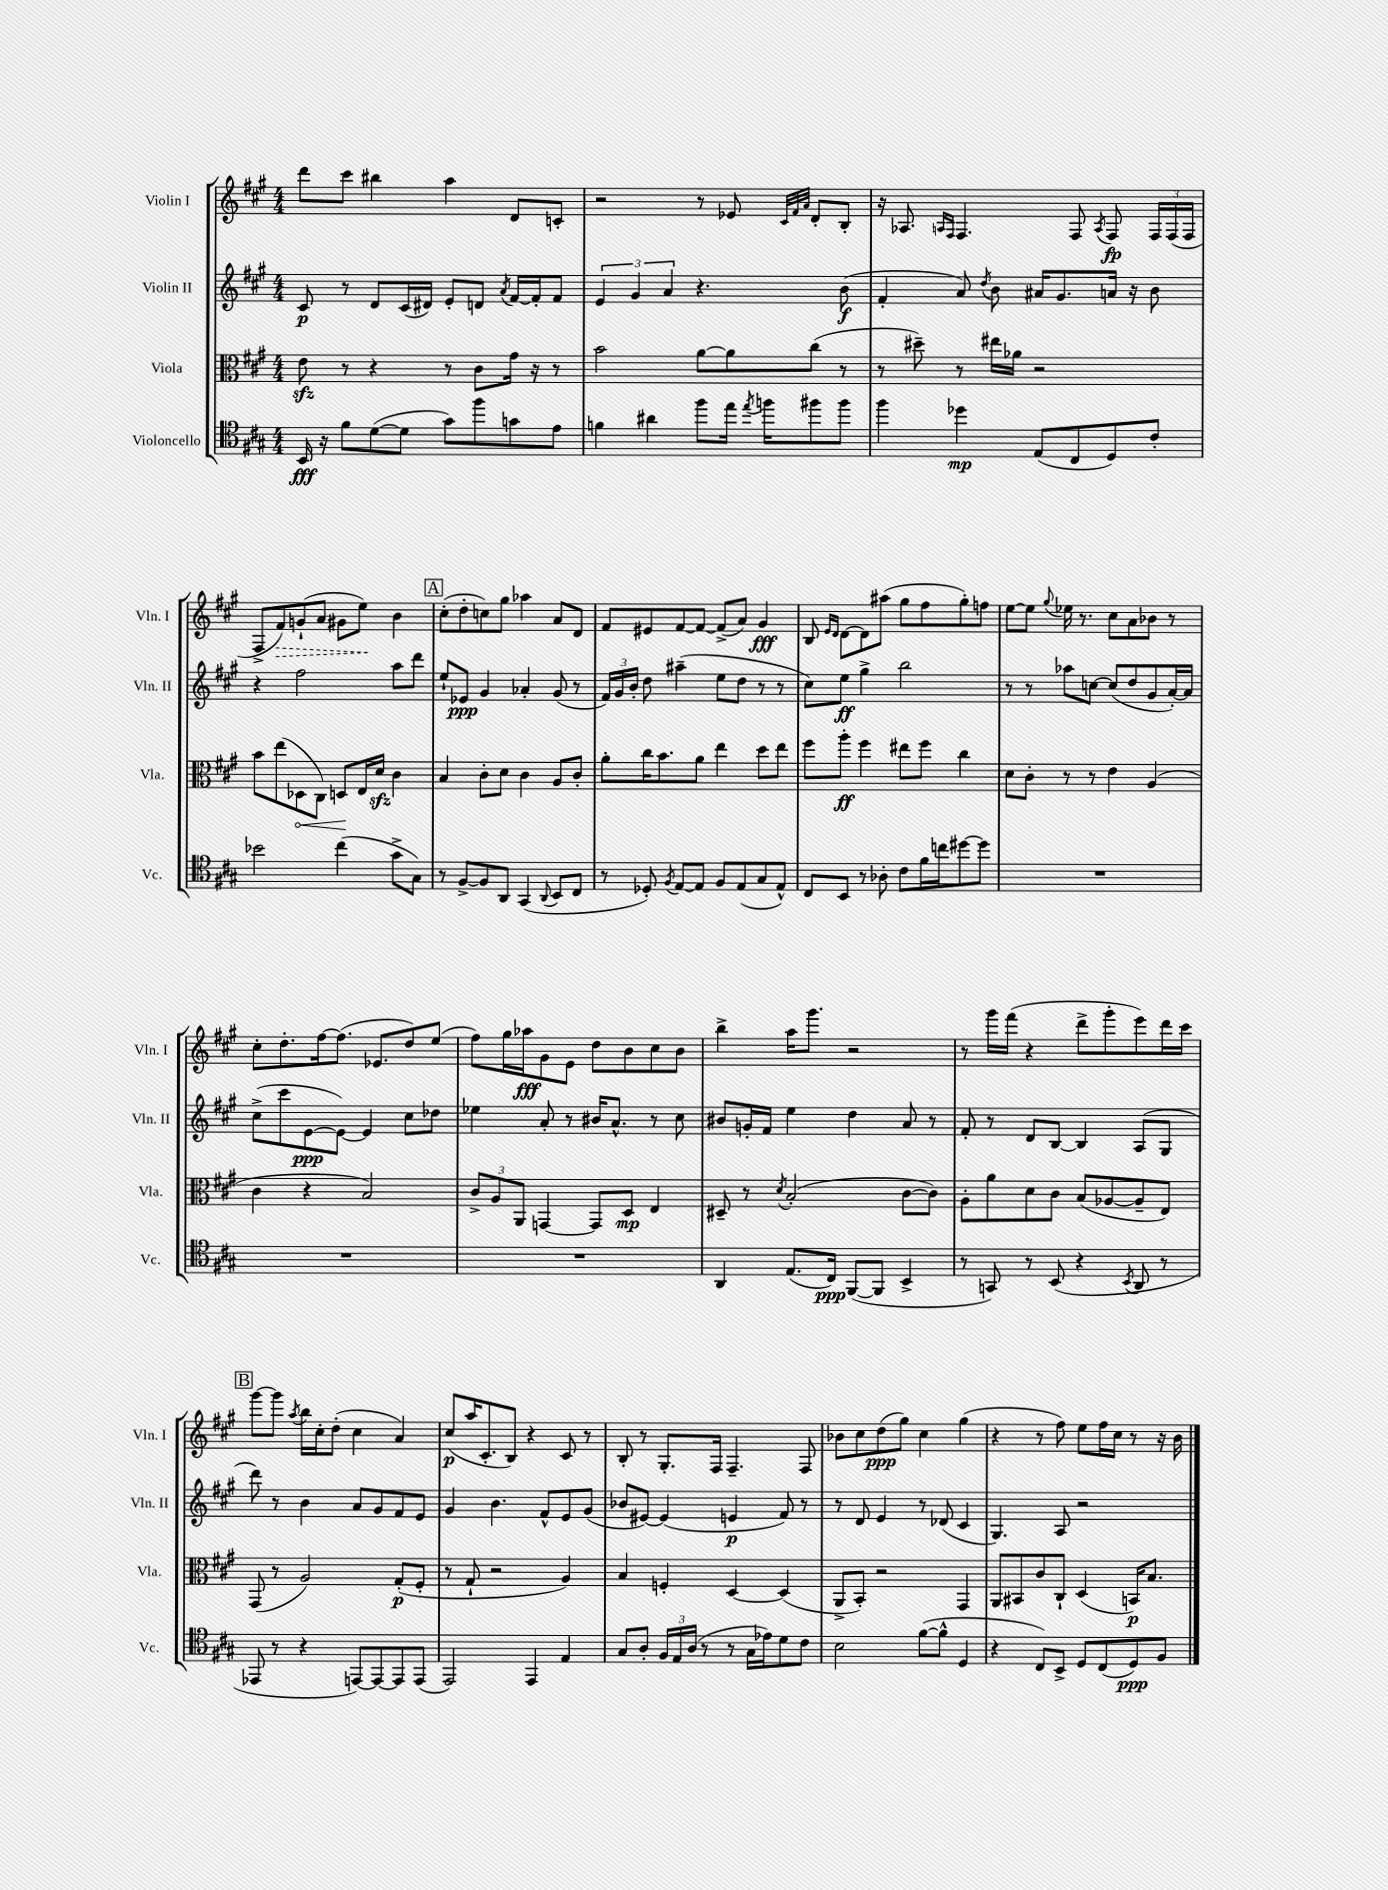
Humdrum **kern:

**kern	**kern	**kern	**kern
*staff4	*staff3	*staff2	*staff1
*clefC4	*clefC3	*clefG2	*clefG2
*k[f#c#g#]	*k[f#c#g#]	*k[f#c#g#]	*k[f#c#g#]
*M4/4	*M4/4	*M4/4	*M4/4
16BB/	8e\	8c#/	8ddd\L
16r	.	.	.
8f#\L	8r	8r	8ccc#\J
([8d\	4r	8d/L	4bb#\
8d\]J	.	(16c#/L	.
.	.	16d#/JJ)	.
8g#\L)	8r	8e'/L	4aa\
8ff#\	8c#\L	8d/J	.
.	.	8qa/	.
8g\	16g#\Jk	[16f#/LL	8d/L
.	16r	16f#'/]J	.
8e\J	8r	8f#/J	8c'/J
=	=	=	=
4f\	2b\	6e/	2r
.	.	6g#/	.
4a#\	.	.	.
.	.	6a/	.
8ff#\L	[8a\L	4.r	8r
16ee\Jk	8a\]	.	8e-/
8qee/	.	.	.
16ff\LK	.	.	.
.	.	.	32qqc#/LLL
.	.	.	32qqf#/
.	.	.	32qqa/JJJ
8ff#\	(8cc#\J	.	8d'/L
8ff#\J	8r	(8b\	8B'/J
=	=	=	=
4ff#\	8r	4f#'/	16r
.	.	.	8.A-/
.	8dd#~\)	.	.
.	.	.	16qqA/LL
.	.	.	16qqF#/JJ
4dd-\	8r	8a/)	4.F#/
.	.	8qdd/	.
.	16ee#\LL	8b\	.
.	16a-\JJ	.	.
(8E/L	2r	16a#/LK	.
.	.	8.g#/	.
8C#/	.	.	8F#/
.	.	.	8qA/
8D/)	.	16a/Jk	8F#/
.	.	16r	.
8c#'/J	.	8b\	24F#/LL
.	.	.	(24F#/
.	.	.	24F#/JJ
=	=	=	=
2b-\	8b\L	4r	8F#^/L
.	(8ee\	.	8f#/)
.	8D-\	2ff#\	(8g`/
.	8C#\J)	.	8a/J
(4cc#\	8D/L	.	8g#\L
.	16E/L	.	8ee\J)
.	16d/JJ	.	.
8g#^\L	4c#\	8aa\L	4b\
8G#\J)	.	8ddd\J	.
=	=	=	=
8r	4B/	8ee`/L	(8cc#'\L
[8F#^/L	.	8e-/J	8dd'\
8F#/]	8c#'\L	4g#/	8cc\)
8AA/J	8d\J	.	8gg#\J
(4GG#/	4c#\	4a-'/	4aa-\
8qqAA/	.	.	.
8BB/L	8A/L	(8g#/	8a/L
8C#/J	8c#'/J	8r	8d/J
=	=	=	=
8r	8a'\L	24f#/LL)	8f#/L
.	.	24g#/	.
.	.	24b'/JJ	.
8D-'/)	16cc#\K	8dd\	8e#/
.	8.b\	.	.
8qF#/	.	.	.
[8E/L	.	(4aa#~\	[8f#/
8E/]J	8a\J	.	8f#/_J
8F#/L	4ee\	8ee\L	(8f#^/]L
(8E/	.	8dd\J	8a/J)
8G#/	8dd\L	8r	4g#/
8E^^/J)	8ee\J	8r	.
=	=	=	=
8C#/L	8ff#\L	8cc#\L)	8B/
.	.	.	16qqe/LL
.	.	.	16qqd/JJ
8BB/J	8aa'\J	8ee\J	[8d\L
8r	4ff#\	4gg#^\	8d\]
8A-'\	.	.	(8aa#\J
8c#\L	8ee#\L	2bb\	8gg#\L
16f#\L	8ff#\J	.	8ff#\
16cc\J	.	.	.
[8dd#\	4cc#\	.	8gg#'\)
8dd#\]J	.	.	8ff\J
=	=	=	=
1r	8d\L	8r	[8ee\L
.	8c#'\J	8r	8ee\]J
.	.	.	8qqgg#/
.	8r	8aa-\L	16ee-\
.	.	.	8.r
.	8r	[8cc\J	.
.	4e\	(8cc/]L	8cc#\L
.	.	8dd/	8a\
.	(4A/	8g#/	8b-\J
.	.	[16a'/L)	8r
.	.	16a/]JJ	.
=	=	=	=
1r	4c#\	(8cc#^\L	8cc#'\L
.	.	8ccc#\	8.dd'\
.	4r	[8e\	.
.	.	.	[16ff#\k
.	.	8e\_J)	(8.ff#\]J
.	2B/)	4e/]	.
.	.	.	8.e-/L
.	.	8cc#\L	8dd/)
.	.	8dd-\J	(8ee/J
=	=	=	=
1r	12c#^/L	4ee-\	8ff#\L)
.	12A/	.	.
.	.	.	16gg#\L
.	12AA/J	.	.
.	.	.	16aa-\J
.	[4GG/	8a'/	8g#\
.	.	8r	8e\J
.	8GG/]L	16b#/LK	8dd\L
.	.	8.a^^/J	.
.	8D/J	.	8b\
.	4E/	8r	8cc#\
.	.	8cc#\	8b\J
=	=	=	=
4AA/	8D#~/	8b#/L	4bb^\
.	8r	16g'/L	.
.	.	16f#/JJ	.
.	8qd/	.	.
(8.E/L	(2B'/	4ee\	16aa\LK
.	.	.	8.ggg#\J
16C#/Jk)	.	.	.
([8FF#/L	.	4dd\	2r
8FF#/]J	.	.	.
4BB^/	[8c#\L	8a/	.
.	8c#\]J)	8r	.
=	=	=	=
8r	8A'\L	8f#'/	8r
8GG/)	8a\	8r	16ggg#\LL
.	.	.	(16fff#\JJ
8r	8d\	8d/L	4r
(8BB/	8c#\J	[8B/J	.
4r	(8B/L	4B/]	8ddd^\L
.	[8A-/	.	8ggg#'\
8qBB/	.	.	.
8AA/	8A-~/]	(8A/L	8eee\)
8r	8E/J)	8G#/J	16ddd\L
.	.	.	16ccc#\JJ
=	=	=	=
8EE-/	(8GG#/	8ddd\)	[8ggg#\L
8r	8r	8r	8ggg#\]J
.	.	.	8qaa/
4r	2A/)	4b\	16bb\LL
.	.	.	16cc#'\J
.	.	.	(8dd'\J
[8EE/L)	.	8a/L	4cc#\
8EE/_	.	8g#/	.
8EE/]	(8G#'/L	8f#/	4a/)
(8EE/J	8F#'/J	8e/J	.
=	=	=	=
2EE/)	8r	4g#/	(8cc#/L
.	8G#`/	.	16aa/K
.	.	.	8.c#'/
.	2r	4.b\	.
.	.	.	8B/J)
4EE/	.	.	4r
.	.	8f#^^/L	.
4E/	4A/)	8e/	8c#/
.	.	(8g#/J	8r
=	=	=	=
8G#/L	4B/	8b-/L	8B'/
8A'/J	.	[8e#/J)	8r
24F#/LL	4F'/	(4e#/]	8.G#'/L
24E/	.	.	.
(24A/JJ	.	.	.
8r	.	.	.
.	.	.	16F#/Jk
8r	[4D/	4e/	4.F#~/
16G#\LL	.	.	.
16e-\J)	.	.	.
8d\	(4D/]	8f#/)	.
8c#\J	.	8r	8F#/
=	=	=	=
2B\	8AA^/L	8r	8b-\L
.	8BB'/J)	8d/	8cc#\
.	2r	4e/	(8dd\
.	.	.	8gg#\J)
([8f#\L	.	8r	4cc#\
8f#^^\]J	.	(8d-/	.
4D/	4GG#/	4c#/	(4gg#\
=	=	=	=
4r	8AA/L	4.G#/)	4r
.	8BB#/	.	.
8C#/L)	8c#/	.	8r
8BB^/J	8C#`/J	8A/	8ff#\)
8D/L	(4D/	2r	8ee\L
(8C#/	.	.	16ff#\L
.	.	.	16cc#\JJ
8D/)	16BB/LK)	.	8r
.	8.B/J	.	.
8F#/J	.	.	16r
.	.	.	16b\
==	==	==	==
*-	*-	*-	*-
